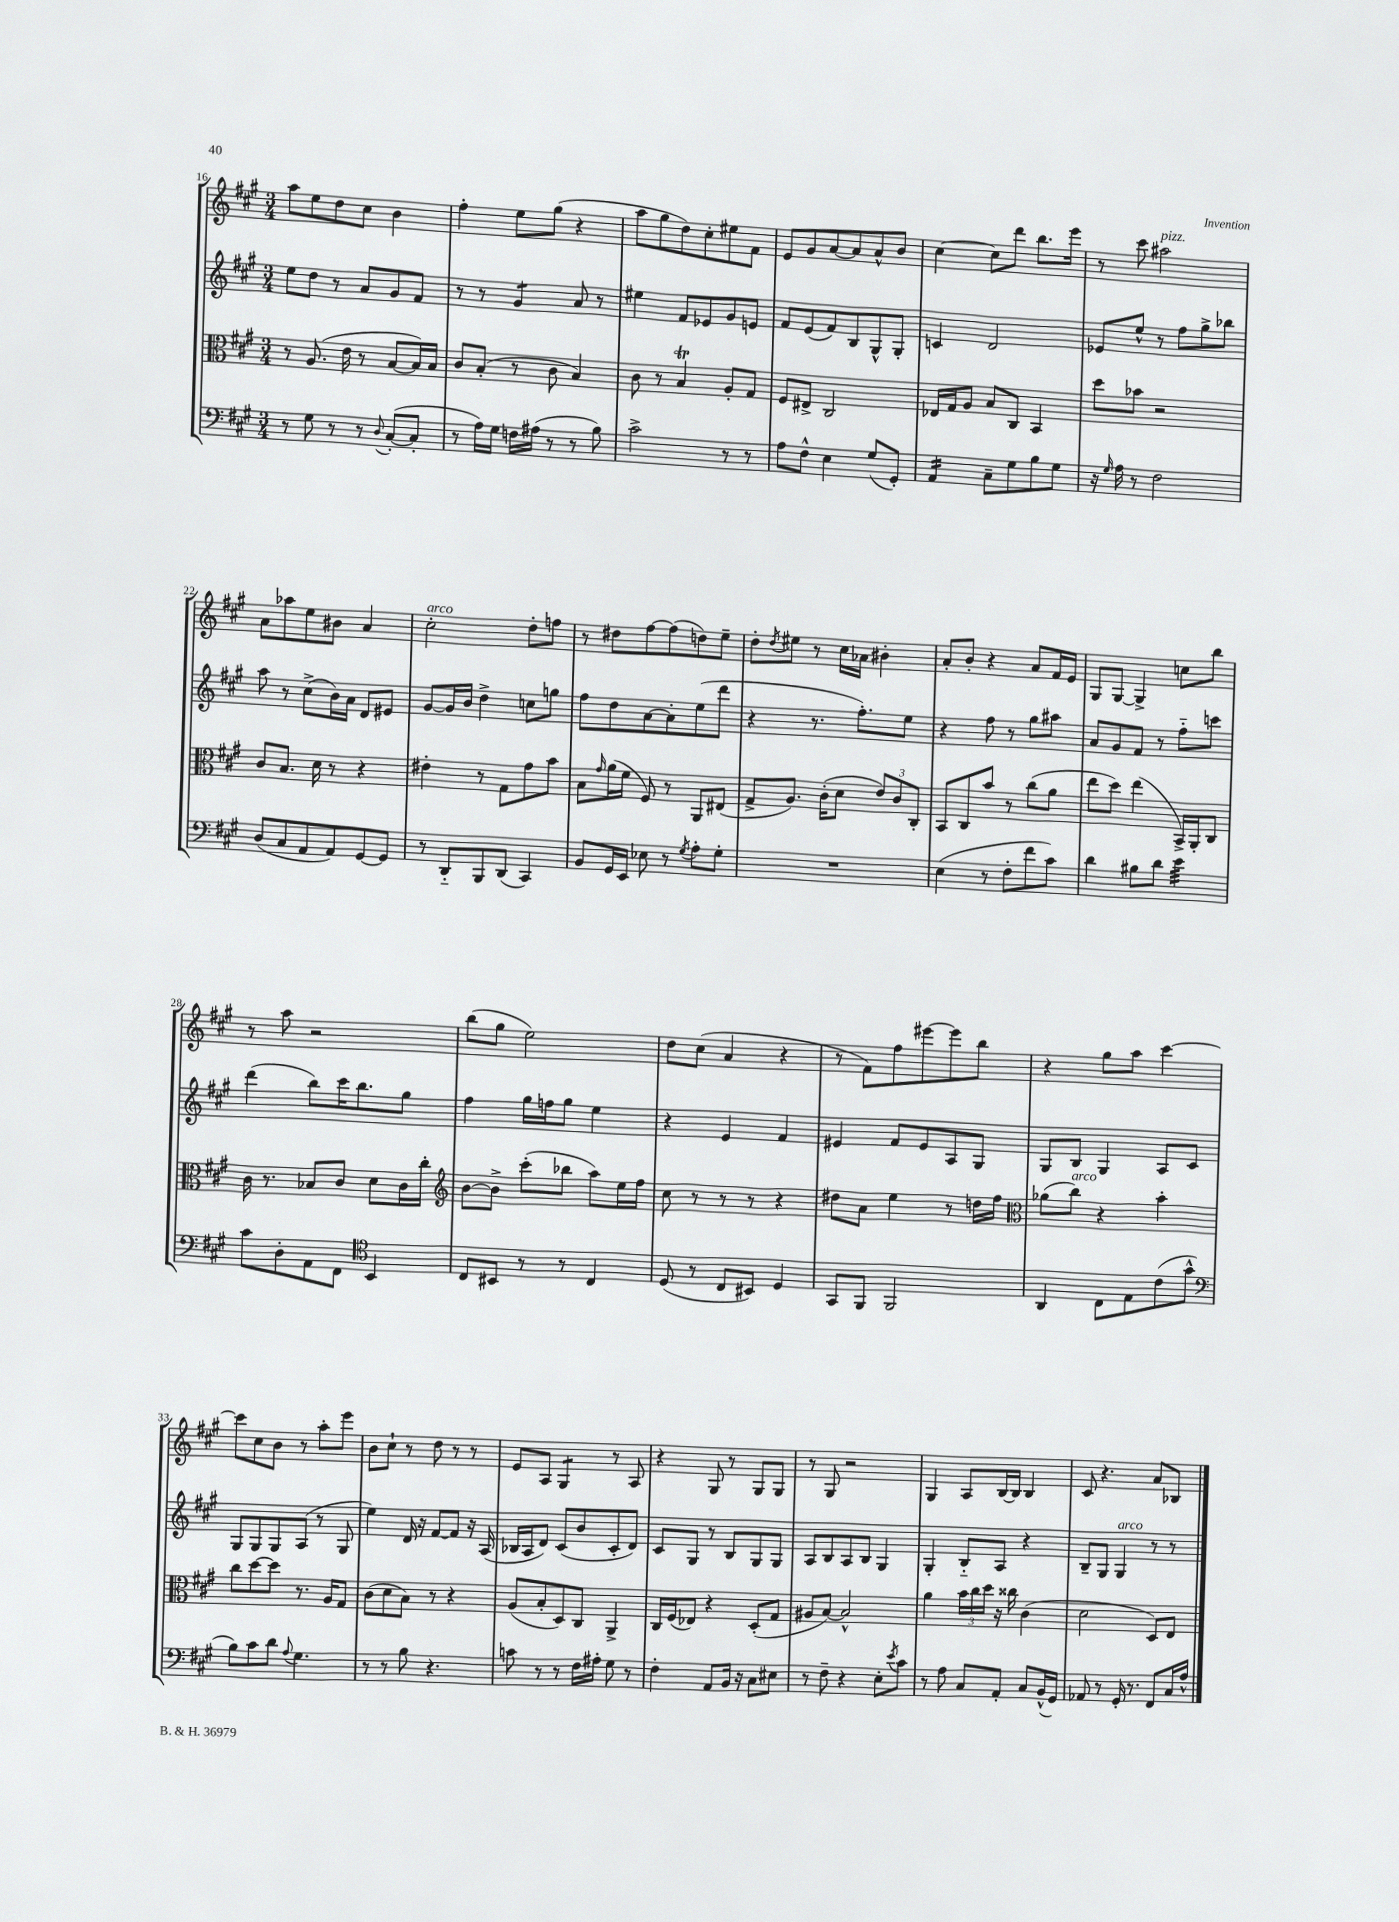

**kern	**kern	**kern	**kern
*staff4	*staff3	*staff2	*staff1
*clefF4	*clefC3	*clefG2	*clefG2
*k[f#c#g#]	*k[f#c#g#]	*k[f#c#g#]	*k[f#c#g#]
*M3/4	*M3/4	*M3/4	*M3/4
8r	8r	8ee	8aa
8G#	(8.A	8dd	8ee
8r	.	8r	8dd
.	16e	.	.
8r	8r	8a	8cc#
8qqD	.	.	.
([8C#'	[8B	8g#	4b
8C#']	16B])	8f#	.
.	16B	.	.
=	=	=	=
8r	8c#	8r	4ff#'
16A)	(8B'	8r	.
16G#	.	.	.
16F	8r	4g#	8ee
(16A#	.	.	.
8r	8c#	.	(8gg#
8r	4B)	8a	4r
8B)	.	8r	.
=	=	=	=
2c#^	8c#	4ee#	8aa
.	8r	.	8gg#
.	4B	8f#	8dd)
.	.	8e-	8cc#'
8r	8A'	8g#	8ee#
8r	8G#	8e	8f#
=	=	=	=
8A	8F#	8f#	8e
8F#^^	8E#^	(8e	8g#
4E	2C#	8f#)	[8a
.	.	8B	8a]
(8G#	.	8G#^^	8a^^
8GG#')	.	8G#'	8b
=	=	=	=
4AA	16E-	4c	[4cc#
.	16G#	.	.
.	8A	.	.
8C#~	8B	2d	8cc#]
8G#	8C#	.	8ddd
8B	4BB	.	8.bb
8G#	.	.	.
.	.	.	16eee
=	=	=	=
16r	8dd	8e-	8r
16qqG#	.	.	.
16A	.	.	.
8r	8b-	8ee^^	8ccc#
2F#	2r	8r	2aa#
.	.	8ff#	.
.	.	8gg#^	.
.	.	8bb-	.
=	=	=	=
(8D	8c#	8aa	8a
8C#	8.B	8r	8aa-
8AA	.	(8cc#^	8ee
.	16d	.	.
8AA)	8r	16b)	8b#
.	.	16a	.
[8GG#	4r	8d	4a
8GG#]	.	8e#	.
=	=	=	=
8r	4e#'	[8g#	2cc#'
8DD'~	.	16g#]	.
.	.	16b	.
8BBB	8r	4dd^	.
(8DD	8G#	.	.
4CC#)	8g#	8cc	8dd'
.	8b	8gg	8ff
=	=	=	=
8BB	8B	8ff#	8r
.	16qqg#	.	.
16GG#	(16a	8dd	8dd#
16EE	16f#	.	.
8E-	8F#)	[8a	[8ff#
8r	8r	8a']	(8ff#]
8qG#	.	.	.
8A'	8AA	(8ee	8dd)
8G#'	(8E#	8ddd	8ee~
=	=	=	=
2.r	8G#^	4r	8dd'
.	.	.	8qdd
.	8.A)	.	8ee#
.	.	8.r	8r
.	(16c#'	.	.
.	8d	.	16cc#
.	.	8.ff#')	16a-
.	12e)	.	4b#'
.	12c#	.	.
.	.	8ee	.
.	12C#'	.	.
=	=	=	=
(4E	8BB	4r	8a'
.	8C#	.	8b'
8r	8b	8ff#	4r
8F#'	8r	8r	.
8f#	(8cc#	8gg#	8a
8c#)	8a	8aa#	16f#
.	.	.	16e
=	=	=	=
4d	8ee	8a	8G#
.	8dd)	8g#	[8G#
8B#	(4ee	8f#	4G#^]
8d	.	8r	.
4e	16BB^)	8ff#'~	8cc
.	16AA'	.	.
.	8C#	8ccc	8bb
=	=	=	=
8c#	16c#	(4ddd	8r
.	8.r	.	.
8D'	.	.	8aa
8AA	8B-	8bb)	2r
8FF#	8c#	16ccc#	.
.	.	8.bb	.
*clefC4	*	*	*
4BB	8d	.	.
.	16c#	8gg#	.
.	16cc#'	.	.
=	=	=	=
*	*clefG2	*	*
8C#	[8b	4ff#	(8bb
8BB#	8b^]	.	8gg#
8r	(8ccc#'	16gg#	2ee)
.	.	16ff	.
8r	8bb-	8gg#	.
4C#	8aa)	4ee	.
.	16ee	.	.
.	16ff#	.	.
=	=	=	=
(8D	8cc#	4r	8dd
8r	8r	.	(8cc#
8C#	8r	4e	4a
8BB#)	8r	.	.
4D	4r	4f#	4r
=	=	=	=
8GG#	8dd#	4e#	8r
8FF#	8a	.	8f#)
2FF#	4ee	8f#	8ff#
.	.	8e#	[8eee#
.	8r	8A	8eee#]
.	16dd	8G#	8bb
.	16ff#	.	.
=	=	=	=
*	*clefC3	*	*
4AA	(8a-	8G#	4r
.	8cc#)	8B	.
8C#	4r	4G#	8gg#
8E	.	.	8aa
(8c#	4b'	8A	[4ccc#
8g#^^	.	8c#	.
=	=	=	=
*clefF4	*	*	*
8B)	8cc#	8G#	8ccc#]
8c#	[8dd	8G#	8cc#
8d	8dd]	8G#	8b
8qqA	.	.	.
4.G#	8.r	(8A	8r
.	.	8r	8aa'
.	16A	.	.
.	8G#	8G#	8eee
=	=	=	=
8r	(8c#	4ee)	8b
8r	8d	.	8cc#`
8B	8B)	16d	8r
.	.	16r	.
4.r	8r	[8f#	8dd
.	4r	8f#]	8r
.	.	16r	8r
.	.	(16A	.
=	=	=	=
8c	(8A	16B-	8e
.	.	16A	.
8r	8B'	8d)	8A
8r	8D)	(8c#	4G#
16F#	8C#	8b	.
16A#'	.	.	.
8G#	4AA^	8c#'	8r
8r	.	8d)	8A
=	=	=	=
4F#'	16C#	8c#	4r
.	(16F#	.	.
.	8E-)	8G#	.
8AA	4r	8r	8G#
16BB	.	8B	8r
16r	.	.	.
8C#	(8D'	8G#	8G#
8E#	8G#	8G#	8G#
=	=	=	=
8r	8A#	8A	8r
8F#~	[8B)	8B	8G#
4r	2B^^]	8A	2r
.	.	8B	.
8E'	.	4G#	.
8qe	.	.	.
8c#	.	.	.
=	=	=	=
8r	4a	4G#'	4G#
8A	.	.	.
8C#	24b	8B'~	8A
.	24cc#	.	.
.	24dd	.	.
8AA'	16r	8A	[16B
.	16cc##	.	16B]
8C#	(4c#	4r	4B
(16BB^^	.	.	.
16GG#)	.	.	.
=	=	=	=
8AA-	2d	8B~	8c#
8r	.	8G#	4.r
16GG#'	.	4G#	.
8.r	.	.	.
8FF#	8D)	8r	8a
16C#	8E	8r	8B-
16A^^	.	.	.
==	==	==	==
*-	*-	*-	*-
